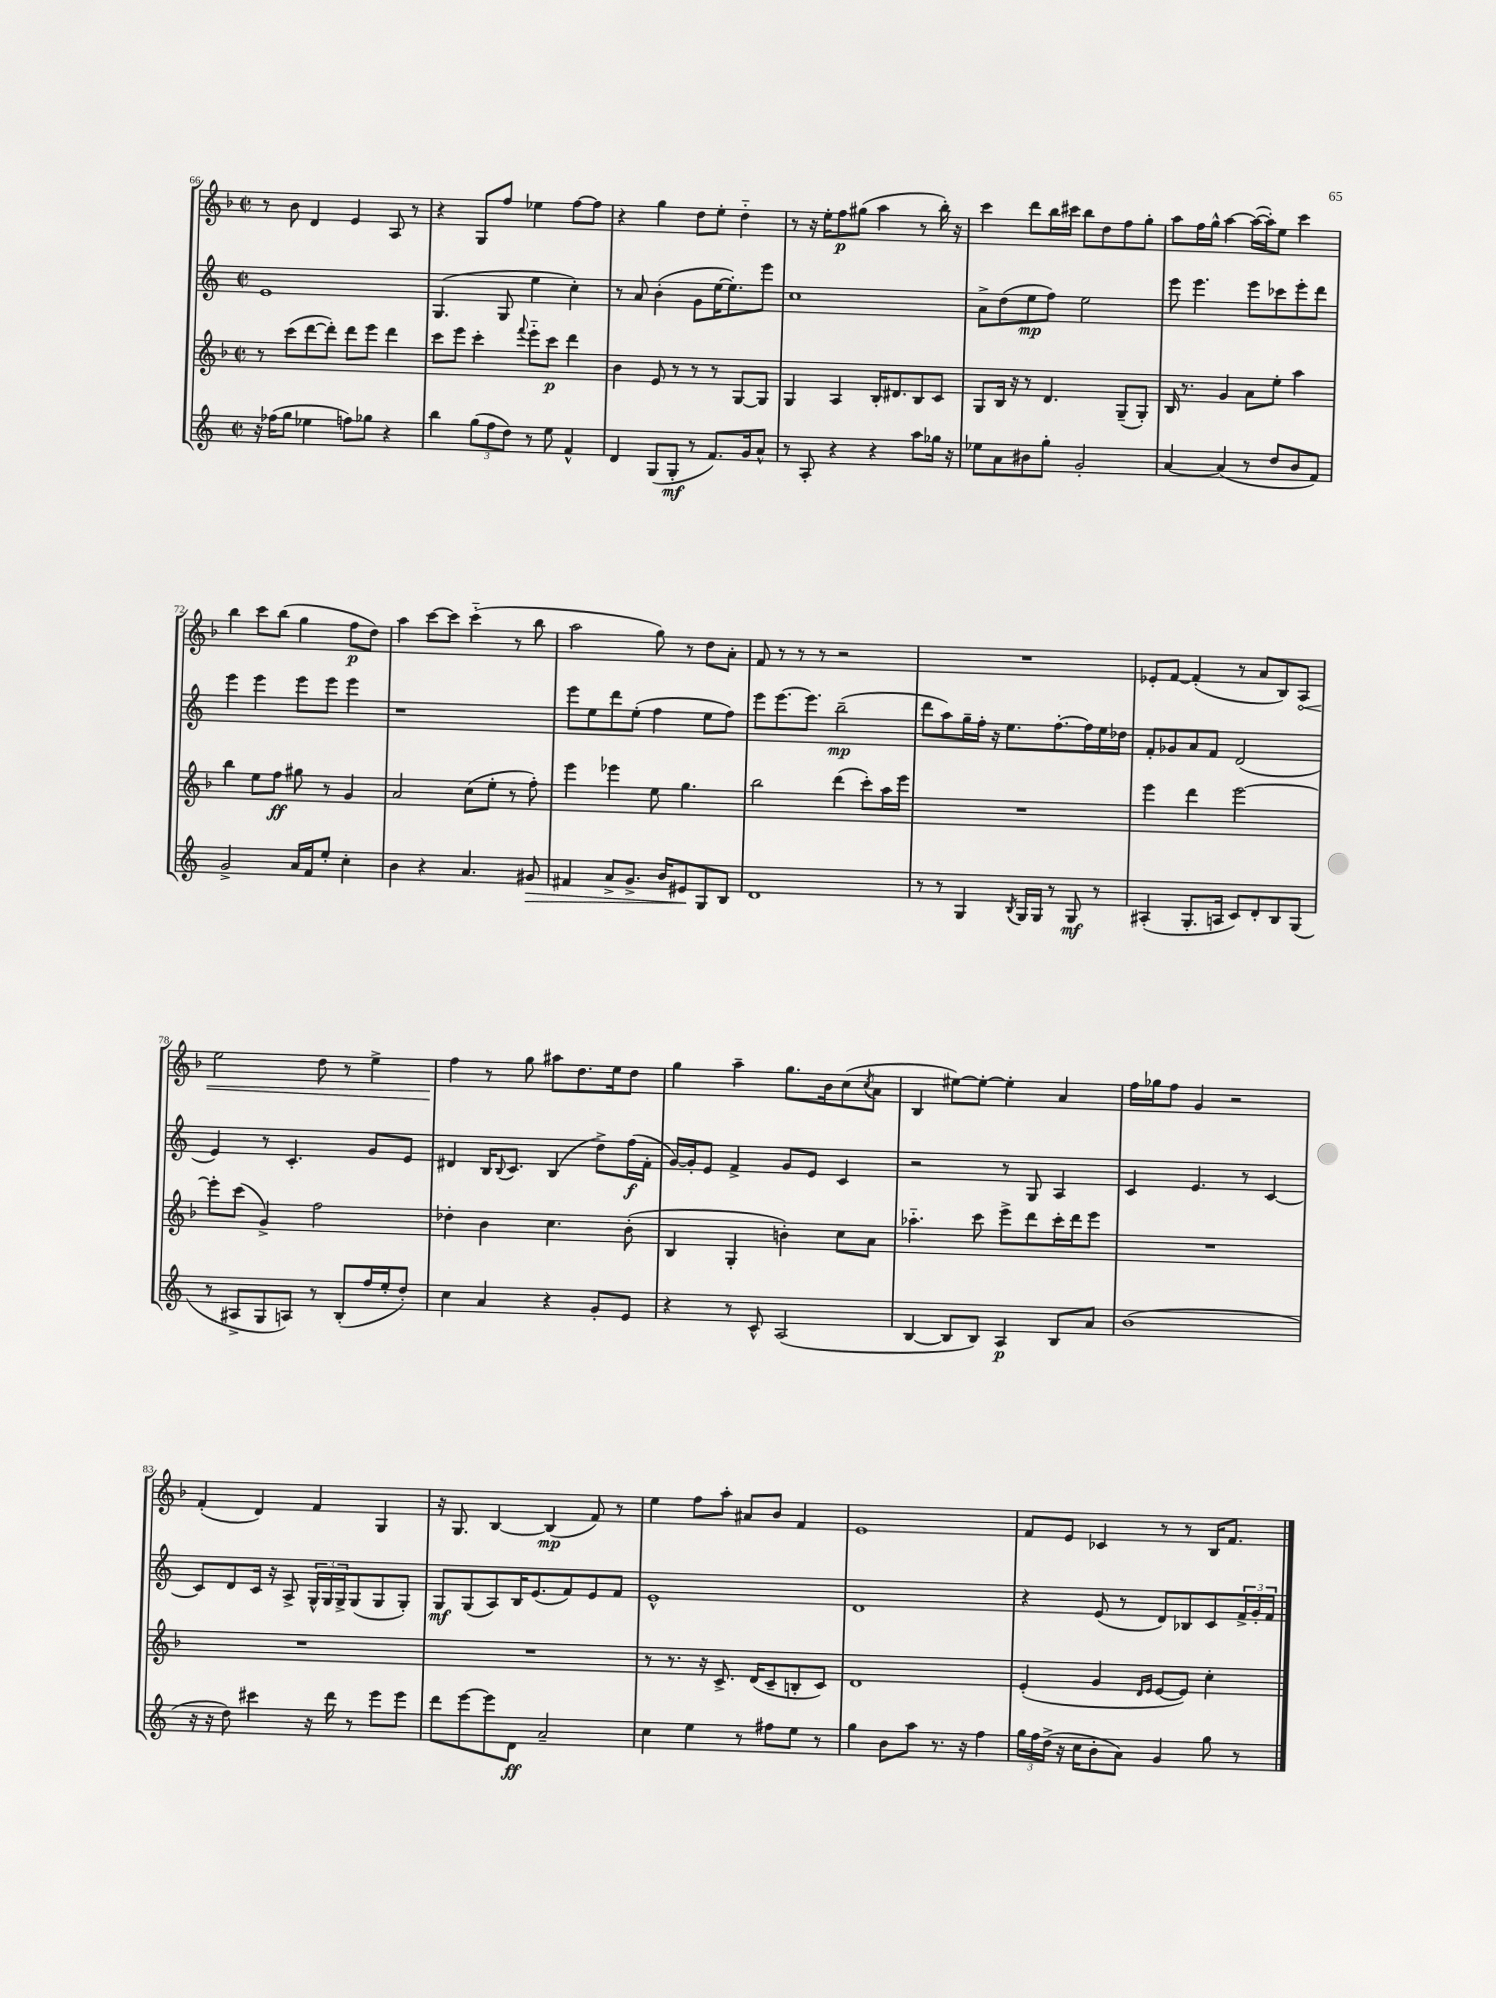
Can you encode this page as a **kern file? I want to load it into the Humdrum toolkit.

**kern	**dynam	**kern	**dynam	**kern	**dynam	**kern	**dynam
*part4	*part4	*part3	*part3	*part2	*part2	*part1	*part1
*staff4	*staff4	*staff3	*staff3	*staff2	*staff2	*staff1	*staff1
*clefG2	*	*clefG2	*	*clefG2	*	*clefG2	*
*k[]	*	*k[b-]	*	*k[]	*	*k[b-]	*
*M2/2	*	*M2/2	*	*M2/2	*	*M2/2	*
*met(c|)	*	*met(c|)	*	*met(c|)	*	*met(c|)	*
=66	=66	=66	=66	=66	=66	=66	=66
16r	.	8r	.	1e	.	8r	.
(16ff-X\KL	.	.	.	.	.	.	.
8gg\J	.	(8ccc\L	.	.	.	8b-\	.
4ee-X\	.	[8ddd\	.	.	.	4d/	.
.	.	8ddd'\J])	.	.	.	.	.
8ffn\L)	.	8ddd\L	.	.	.	4e/	.
8gg-X\J	.	8eee\J	.	.	.	.	.
4r	.	4ddd\	.	.	.	8A/	.
.	.	.	.	.	.	8r	.
=67	=67	=67	=67	=67	=67	=67	=67
4bb\	.	8ccc\L	.	(4.G/	.	4r	.
.	.	8eee\J	.	.	.	.	.
(12gg\L	.	4ccc'\	.	.	.	8G/L	.
12ff\	.	.	.	.	.	.	.
.	.	.	.	8G/	.	8ff/J	.
12dd\J)	.	.	.	.	.	.	.
.	.	8qqfff/	.	.	.	.	.
8r	.	8eee\L	.	4ee\	.	4ee-X\	.
8ee\	.	8ccc\J	p	.	.	.	.
4f^^/	.	4ddd\	.	4cc'\)	.	[8ff\L	.
.	.	.	.	.	.	8ff\J]	.
=68	=68	=68	=68	=68	=68	=68	=68
4d/	.	4b-\	.	8r	.	4r	.
.	.	.	.	8a/	.	.	.
(8G/L	.	8e/	.	(4b'\	.	4gg\	.
8G'/J	mf	8r	.	.	.	.	.
8r	.	8r	.	8g\L	.	8dd\L	.
8.f/L)	.	8r	.	[16ee\K	.	8ee'\J	.
.	.	.	.	8.ee'\])	.	.	.
.	.	[8G/L	.	.	.	4dd\	.
16g/k	.	.	.	.	.	.	.
8a^^/J	.	8G/J]	.	8eee\J	.	.	.
=69	=69	=69	=69	=69	=69	=69	=69
8r	.	4G/	.	1cc	.	8r	.
8A'/	.	.	.	.	.	16r	.
.	.	.	.	.	.	16ee'\KL	.
4r	.	4A/	.	.	.	8ff\	p
.	.	.	.	.	.	(8gg#X\J	.
4r	.	16B-'/KL	.	.	.	4aa\	.
.	.	8.d#X/	.	.	.	.	.
8aa\L	.	8B-/	.	.	.	8r	.
16gg-X\Jk	.	8c/J	.	.	.	16bb-'\)	.
16r	.	.	.	.	.	16r	.
=70	=70	=70	=70	=70	=70	=70	=70
8ee-X\L	.	8G/L	.	8a^\L	.	4ccc\	.
8a\	.	16B-/Jk	.	(8dd\	.	.	.
.	.	16r	.	.	.	.	.
8b#X\	.	8r	.	8ee\	mp	8ddd\L	.
8gg'\J	.	4.d/	.	8ff\J)	.	16bb-\L	.
.	.	.	.	.	.	16ccc#X\JJ	.
2g'/	.	.	.	2ee\	.	8bb-\L	.
.	.	.	.	.	.	8dd\	.
.	.	(8G~/L	.	.	.	8ff\	.
.	.	8G'/J)	.	.	.	8gg'\J	.
=71	=71	=71	=71	=71	=71	=71	=71
[4a/	.	16B-/	.	8eee\	.	8aa\L	.
.	.	8.r	.	.	.	.	.
.	.	.	.	4.eee\	.	16ff\L	.
.	.	.	.	.	.	16gg^^\JJ	.
(4a/]	.	4g/	.	.	.	[4aa\	.
8r	.	8a\L	.	8eee\L	.	(16aa\LL_	.
.	.	.	.	.	.	16aa'\J])	.
8dd/L	.	8ee'\J	.	8ccc-X\	.	8ee\J	.
8b/	.	4aa\	.	8eee'\	.	4ccc\	.
8f/J)	.	.	.	8ddd\J	.	.	.
!!LO:LB:g=z
=72	=72	=72	=72	=72	=72	=72	=72
2g^/	.	4bb-\	.	4eee\	.	4bb-\	.
.	.	8ee\L	.	4eee\	.	8ccc\L	.
.	.	8ff\J	ff	.	.	(8bb-\J	.
16a/LL	.	8gg#X\	.	8eee\L	.	4gg\	.
16f/J	.	.	.	.	.	.	.
8ee'/J	.	8r	.	8eee\J	.	.	.
4cc'\	.	4g/	.	4eee\	.	8ff\L	p
.	.	.	.	.	.	8dd\J)	.
=73	=73	=73	=73	=73	=73	=73	=73
4b\	.	2a/	.	1r	.	4aa\	.
4r	.	.	.	.	.	[8ccc\L	.
.	.	.	.	.	.	8ccc\J]	.
4.a/	.	(8cc\L	.	.	.	(4ccc\	.
.	.	8ee'\J	.	.	.	.	.
.	.	8r	.	.	.	8r	.
!	!LO:HP:b	!	!	!	!	!	!
8g#X/	>	8ff'\)	.	.	.	8bb-\	.
=74	=74	=74	=74	=74	=74	=74	=74
4f#X/	.	4eee\	.	8eee\L	.	2aa\	.
.	.	.	.	8ee\	.	.	.
8a^/L	.	4eee-X\	.	8ddd\	.	.	.
8.g^/J	.	.	.	(8ee'\J	.	.	.
.	.	8ee\	.	4ff\	.	8gg\)	.
16b/KL	.	.	.	.	.	.	.
8e#X/	.	4.gg\	.	.	.	8r	.
8G/	]	.	.	8ee\L	.	8dd\L	.
8B/J	.	.	.	8ff\J)	.	8a'\J	.
=75	=75	=75	=75	=75	=75	=75	=75
1d	.	2bb-\	.	8eee\L	.	8f/	.
.	.	.	.	[8.eee\	.	8r	.
.	.	.	.	.	.	8r	.
.	.	.	.	8.eee\J]	.	.	.
.	.	.	.	.	.	8r	.
.	.	(4ddd\	.	(2bb~\	mp	2r	.
.	.	8ccc'\L)	.	.	.	.	.
.	.	16aa\L	.	.	.	.	.
.	.	16eee\JJ	.	.	.	.	.
=76	=76	=76	=76	=76	=76	=76	=76
8r	.	1r	.	8ddd\L	.	1r	.
8r	.	.	.	8aa\)	.	.	.
4G/	.	.	.	16gg~\L	.	.	.
.	.	.	.	16ff'\JJ	.	.	.
.	.	.	.	16r	.	.	.
.	.	.	.	8.ee\L	.	.	.
8qB/	.	.	.	.	.	.	.
16G/LL	.	.	.	.	.	.	.
16G/JJ	.	.	.	.	.	.	.
8r	.	.	.	[8.ff'\	.	.	.
8G/	mf	.	.	.	.	.	.
.	.	.	.	16ff\L]	.	.	.
8r	.	.	.	16ee\	.	.	.
.	.	.	.	16dd-X\JJ	.	.	.
=77	=77	=77	=77	=77	=77	=77	=77
(4A#X'/	.	4eee\	.	8f'/L	.	8e-X'/L	.
.	.	.	.	8g-X/	.	[8f/J	.
8.G'/L	.	4ddd\	.	8a/	.	(4f'/]	.
.	.	.	.	8f/J	.	.	.
16An/Jk	.	.	.	.	.	.	.
8c/L)	.	[2eee\	.	(2d/	.	8r	.
8d'/	.	.	.	.	.	8a/L	.
8B/	.	.	.	.	.	8B-/)	.
!	!	!	!	!	!	!	!LO:HP:b
(8G/J	.	.	.	.	.	8A/J	<
!!LO:LB:g=z
=78	=78	=78	=78	=78	=78	=78	=78
8r	.	8eee'\L]	.	4e/)	.	2ee\	.
8A#X^/L	.	(8ccc\J	.	.	.	.	.
8G/	.	4g^/)	.	8r	.	.	.
8An/J)	.	.	.	4.c'/	.	.	.
8r	.	2ff\	.	.	.	8dd\	.
(8B'/L	.	.	.	.	.	8r	.
16ff/L	.	.	.	8g/L	.	4ee^\	.
16ee'/J	.	.	.	.	.	.	.
8dd'/J)	.	.	.	8e/J	.	.	.
=79	=79	=79	=79	=79	=79	=79	=79
4cc\	.	4dd-X'\	.	4d#X/	.	4ff\	.
4a/	.	4b-\	.	16B/KL	.	8r	[
.	.	.	.	8qqB/	.	.	.
.	.	.	.	8.c/J	.	.	.
.	.	.	.	.	.	8gg\	.
4r	.	4.cc\	.	(4B/	.	8aa#X\L	.
.	.	.	.	.	.	8.dd\	.
8g'/L	.	.	.	8dd^\L)	.	.	.
.	.	.	.	.	.	16ee\k	.
8e/J	.	(8b-'\	.	(16ff\L	f	8dd\J	.
.	.	.	.	16f'\JJ	.	.	.
=80	=80	=80	=80	=80	=80	=80	=80
4r	.	4B-/	.	[16g/LL)	.	4gg\	.
.	.	.	.	16g'/J]	.	.	.
.	.	.	.	8e/J	.	.	.
8r	.	4G'/	.	4f^/	.	4aa~\	.
8c^^/	.	.	.	.	.	.	.
(2A/	.	4bn'\)	.	8g/L	.	8.gg\L	.
.	.	.	.	8e/J	.	.	.
.	.	.	.	.	.	16b-\k	.
.	.	8cc\L	.	4c/	.	(8cc\	.
.	.	.	.	.	.	8qcc/	.
.	.	8a\J	.	.	.	8a\J	.
=81	=81	=81	=81	=81	=81	=81	=81
[4B/	.	4.aa-X\	.	2r	.	4B-/	.
8B/L]	.	.	.	.	.	[8ee#X\L)	.
8B/J)	.	8ccc\	.	.	.	8ee#'\J_	.
4A/	p	8eee^\L	.	8r	.	4ee#'\]	.
.	.	8ddd\	.	8G/	.	.	.
8B/L	.	16ccc'\L	.	4A/	.	4a/	.
.	.	16ddd\J	.	.	.	.	.
8a/J	.	8eee\J	.	.	.	.	.
=82	=82	=82	=82	=82	=82	=82	=82
(1b	.	1r	.	4c/	.	16ff\LL	.
.	.	.	.	.	.	16gg-X\J	.
.	.	.	.	.	.	8ff\J	.
.	.	.	.	4.e/	.	4g/	.
.	.	.	.	.	.	2r	.
.	.	.	.	8r	.	.	.
.	.	.	.	[4c/	.	.	.
!!LO:LB:g=z
=83	=83	=83	=83	=83	=83	=83	=83
16r	.	1r	.	8c/L]	.	(4f'/	.
16r	.	.	.	.	.	.	.
8dd\)	.	.	.	8d/	.	.	.
4ccc#X\	.	.	.	16c/Jk	.	4d/)	.
.	.	.	.	16r	.	.	.
.	.	.	.	8A^/	.	.	.
16r	.	.	.	24G^^/LL	.	4f/	.
.	.	.	.	24G/	.	.	.
16ddd\	.	.	.	.	.	.	.
.	.	.	.	24G^/J	.	.	.
8r	.	.	.	(8G/	.	.	.
8eee\L	.	.	.	8G/	.	4G/	.
8eee\J	.	.	.	8G'/J)	.	.	.
=84	=84	=84	=84	=84	=84	=84	=84
8ddd\L	.	1r	.	8G/L	mf	16r	.
.	.	.	.	.	.	8.G/	.
[8eee\	.	.	.	(8G/	.	.	.
8eee\]	.	.	.	8A/)	.	[4B-/	.
8d\J	ff	.	.	16B/K	.	.	.
.	.	.	.	(8.e/	.	.	.
2a~/	.	.	.	.	.	(4B-/]	mp
.	.	.	.	8f/)	.	.	.
.	.	.	.	8e/	.	8f/)	.
.	.	.	.	8f/J	.	8r	.
=85	=85	=85	=85	=85	=85	=85	=85
4cc\	.	8r	.	1e^^	.	4ee\	.
.	.	8.r	.	.	.	.	.
4ee\	.	.	.	.	.	8ff\L	.
.	.	16r	.	.	.	.	.
.	.	8.c^/	.	.	.	8aa'\J	.
8r	.	.	.	.	.	8a#X/L	.
.	.	(16d/KL	.	.	.	.	.
8ff#X\L	.	8c~/	.	.	.	8b-/J	.
8ee\J	.	8Bn'/	.	.	.	4f/	.
8r	.	8c/J)	.	.	.	.	.
=86	=86	=86	=86	=86	=86	=86	=86
4gg\	.	1d	.	1d	.	1e	.
8b\L	.	.	.	.	.	.	.
8aa\J	.	.	.	.	.	.	.
8.r	.	.	.	.	.	.	.
16r	.	.	.	.	.	.	.
4ff\	.	.	.	.	.	.	.
=87	=87	=87	=87	=87	=87	=87	=87
24gg\LL	.	(4e'/	.	4r	.	8f/L	.
24ff\	.	.	.	.	.	.	.
(24dd^\JJ	.	.	.	.	.	.	.
16r	.	.	.	.	.	8e/J	.
16cc\KL	.	.	.	.	.	.	.
8b'\	.	4g/	.	(8e/	.	4c-X/	.
8a\J)	.	.	.	8r	.	.	.
.	.	16qqd/LL	.	.	.	.	.
.	.	16qqe/JJ	.	.	.	.	.
4g/	.	[8e/L	.	8d/L)	.	8r	.
.	.	8e/J])	.	8B-X/	.	8r	.
8gg\	.	4cc'\	.	8c/	.	16B-/KL	.
.	.	.	.	.	.	8.f/J	.
8r	.	.	.	24f^/L	.	.	.
.	.	.	.	24g'/	.	.	.
.	.	.	.	24f/JJ	.	.	.
==	==	==	==	==	==	==	==
*-	*-	*-	*-	*-	*-	*-	*-
